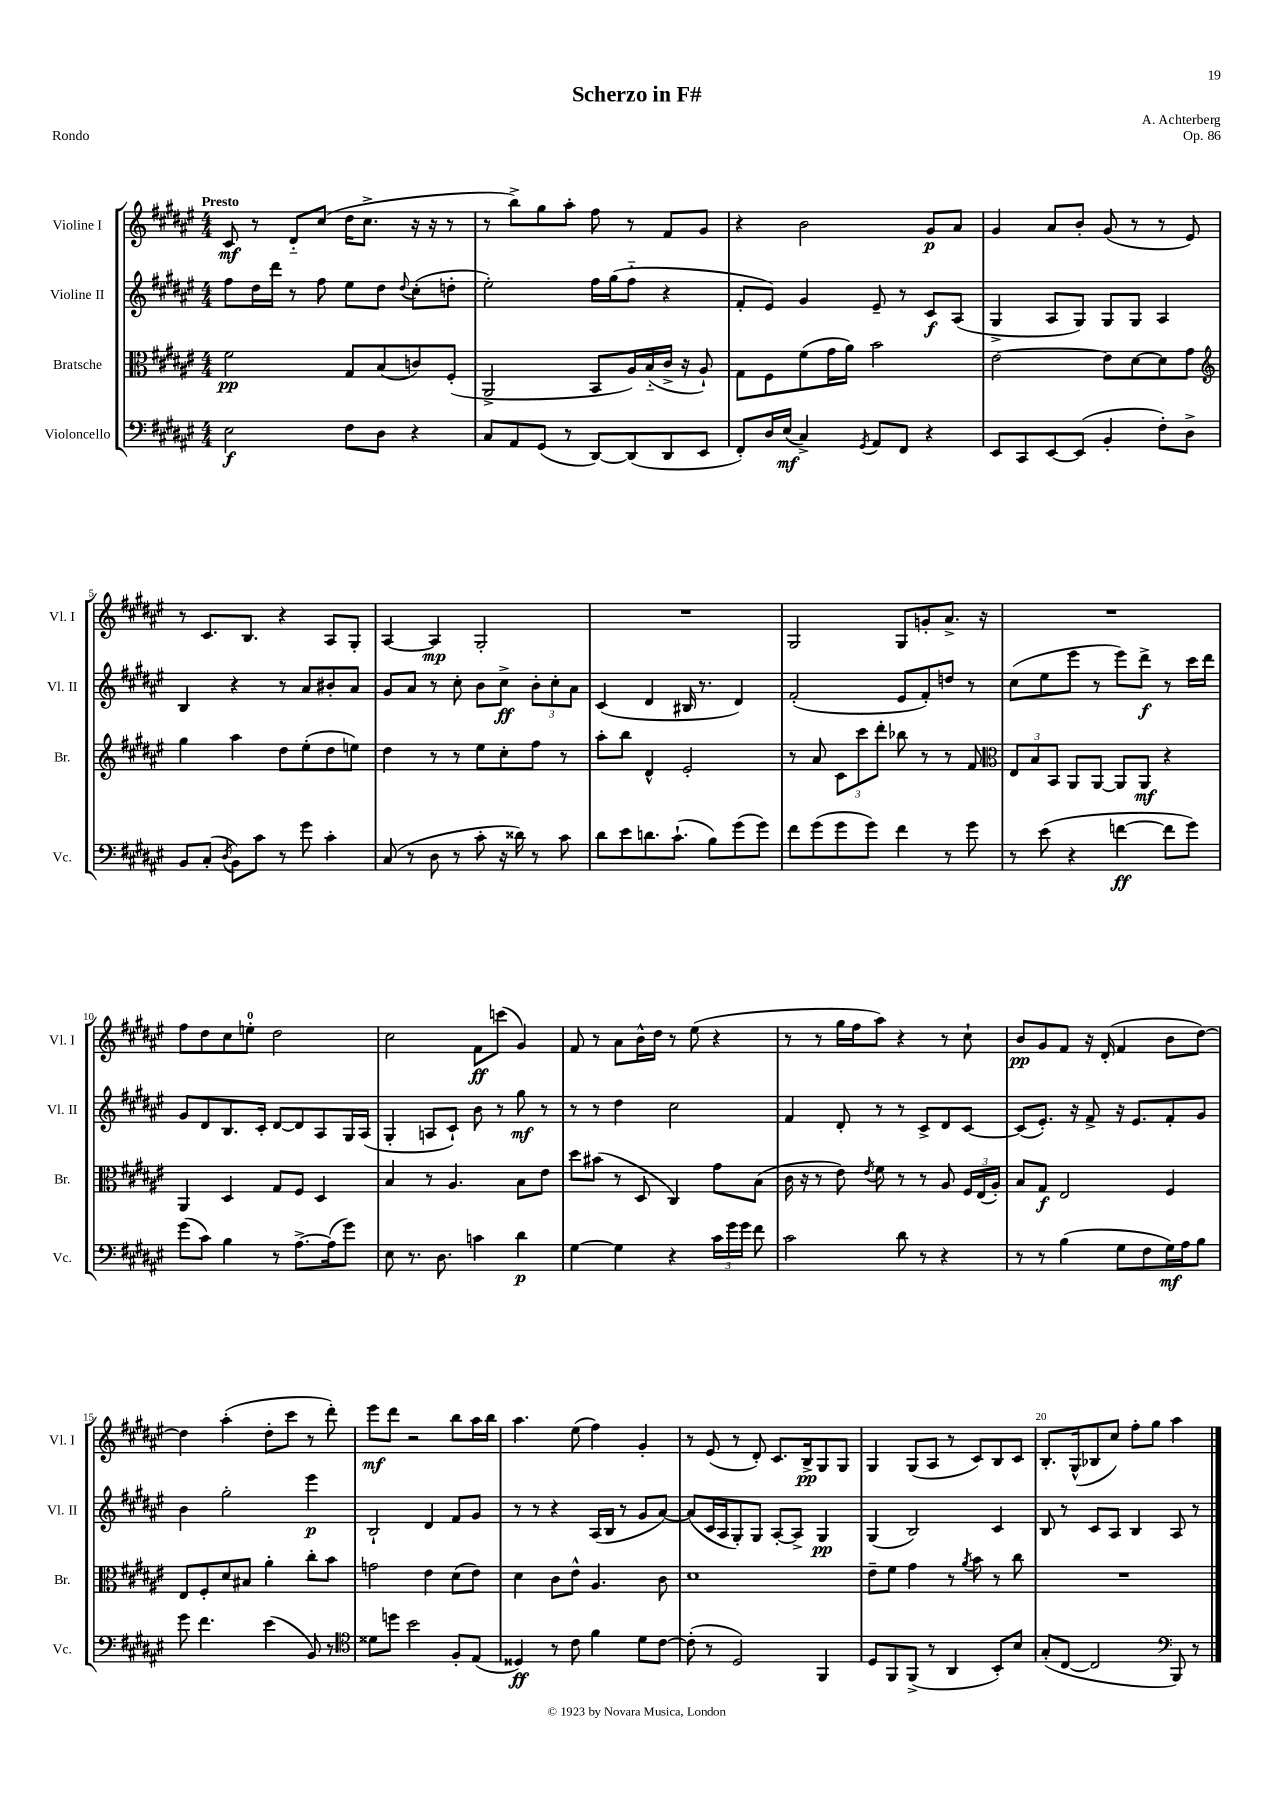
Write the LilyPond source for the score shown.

\header { title = "Scherzo in F#" composer = "A. Achterberg" opus = "Op. 86" piece = "Rondo" }
<<
\new StaffGroup <<
\new Staff = "s0" \with { instrumentName = "Violine I" shortInstrumentName = "Vl. I" } {
    \clef treble \key fis \major \numericTimeSignature \time 4/4 \tempo "Presto"
    \autoBeamOff cis'8\mf r8 dis'8[-_ cis''8]( dis''16[ cis''8.]-> r16 r16 r8 |
    r8 b''8[->) gis''8 ais''8]-. fis''8 r8 fis'8[ gis'8] |
    r4 b'2 gis'8[\p ais'8] |
    gis'4 ais'8[ b'8]-. gis'8( r8 r8 eis'8) |
    r8 cis'8.[ b8.] r4 ais8[ gis8]-. |
    ais4~ ais4\mp gis2-. |
    R1 |
    gis2 gis8[ g'8-. ais'8.]-> r16 |
    R1 |
    fis''8[ dis''8 cis''8 e''8]-0-. dis''2 |
    cis''2 fis'8[\ff c'''8]( gis'4) |
    fis'8 r8 ais'8[ b'16-^ dis''16] r8 eis''8( r4 |
    r8 r8 gis''16[ fis''16 ais''8]) r4 r8 cis''8-! |
    b'8[\pp gis'8 fis'8] r16 dis'16-.( fis'4 b'8[ dis''8]~) |
    dis''4 ais''4-.( dis''8[-. cis'''8] r8 dis'''8-.) |
    eis'''8[\mf dis'''8] r2 b''8[ ais''16 b''16] |
    ais''4. eis''8( fis''4) gis'4-. |
    r8 eis'8( r8 dis'8-.) cis'8.[ b16->\pp gis8 gis8] |
    gis4 gis8[( ais8] r8 cis'8[) b8 cis'8] |
    b8.[-. gis16-^( bes8 cis''8]) fis''8[-. gis''8] ais''4 \bar "|." |
}
\new Staff = "s1" \with { instrumentName = "Violine II" shortInstrumentName = "Vl. II" } {
    \clef treble \key fis \major \numericTimeSignature \time 4/4
    \autoBeamOff fis''8[ dis''16 dis'''16] r8 fis''8 eis''8[ dis''8] \appoggiatura { dis''8 } cis''8[-.( d''8]-. |
    eis''2-.) fis''16[ gis''16( fis''8]-_ r4 |
    fis'8[-. eis'8]) gis'4 eis'8-- r8 cis'8[\f ais8]( |
    gis4-> ais8[ gis8]) gis8[ gis8] ais4 |
    b4 r4 r8 ais'8[ bis'8-. ais'8] |
    gis'8[ ais'8] r8 cis''8-. b'8[ cis''8]->\ff \tuplet 3/2 { b'8[-. cis''8-. ais'8] } |
    cis'4( dis'4 bis16 r8. dis'4) |
    fis'2-.( eis'8[ fis'8-.) d''8] r8 |
    cis''8[( eis''8 eis'''8] r8 eis'''8[) dis'''8]->\f r8 cis'''16[ dis'''16] |
    gis'8[ dis'8 b8. cis'16]-. dis'8[~ dis'8 ais8 gis16 ais16]( |
    gis4-. a8[ cis'8]-!) b'8 r8 gis''8\mf r8 |
    r8 r8 dis''4 cis''2 |
    fis'4 dis'8-. r8 r8 cis'8[-> dis'8 cis'8]~ |
    cis'8[( eis'8.]-.) r16 fis'8-> r16 eis'8.[ fis'8-. gis'8] |
    b'4 gis''2-. eis'''4\p |
    b2-! dis'4 fis'8[ gis'8] |
    r8 r8 r4 ais16[( b16] r8 gis'8[ ais'8]~) |
    ais'8[( cis'16 ais16 gis8-.) gis8] ais8[~-. ais8]-> gis4\pp |
    gis4( b2) cis'4 |
    b8 r8 cis'8[ ais8] b4 ais8 r8 \bar "|." |
}
\new Staff = "s2" \with { instrumentName = "Bratsche" shortInstrumentName = "Br." } {
    \clef alto \key fis \major \numericTimeSignature \time 4/4
    \autoBeamOff fis'2\pp gis8[ b8( c'8) fis8]-.( |
    ais,2-> b,8[ ais16) b16-_( cis'16]-> r16 ais8-!) |
    gis8[ fis8 fis'8( gis'16 ais'16]) b'2 |
    eis'2~ eis'8[ dis'8~ dis'8 gis'8] |
    \clef treble gis''4 ais''4 dis''8[ eis''8-.( dis''8 e''8]) |
    dis''4 r8 r8 eis''8[ cis''8-. fis''8] r8 |
    ais''8[-. b''8] dis'4-^ eis'2-. |
    r8 ais'8 \tuplet 3/2 { cis'8[ cis'''8 dis'''8]-. } bes''8 r8 r8 fis'8 |
    \clef alto \tuplet 3/2 { eis8[ b8 b,8] } ais,8[ ais,8]~ ais,8[ ais,8]\mf r4 |
    ais,4 dis4 gis8[ fis8] dis4 |
    b4 r8 ais4. b8[ eis'8] |
    dis''8[ bis'8]( r8 dis8 cis4) gis'8[ b8]( |
    cis'16 r16 r8 eis'8) \acciaccatura { eis'8 } fis'8 r8 r8 ais8 \tuplet 3/2 { fis16[ eis16( ais16]-.) } |
    b8[ gis8]\f eis2 fis4 |
    eis8[ fis8-. dis'8 bis8] ais'4-. cis''8[-. b'8] |
    g'2 eis'4 dis'8[( eis'8]) |
    dis'4 cis'8[ eis'8]-^ ais4. cis'8 |
    dis'1 |
    eis'8[-- fis'8] gis'4 r8 \acciaccatura { ais'8 } b'8 r8 cis''8 |
    R1 \bar "|." |
}
\new Staff = "s3" \with { instrumentName = "Violoncello" shortInstrumentName = "Vc." } {
    \clef bass \key fis \major \numericTimeSignature \time 4/4
    \autoBeamOff eis2\f fis8[ dis8] r4 |
    cis8[ ais,8 gis,8]( r8 dis,8[~) dis,8( dis,8 eis,8] |
    fis,8[-.) dis16 eis16]\mf( cis4->) \acciaccatura { gis,8 } ais,8[ fis,8] r4 |
    eis,8[ cis,8 eis,8~ eis,8]( b,4-. fis8[-.) dis8]-> |
    b,8[ cis8]-.( \acciaccatura { dis8 } b,8[) cis'8] r8 gis'8 cis'4-. |
    cis8( r8 dis8 r8 cis'8-. r16 disis'16) r8 cis'8 |
    dis'8[ eis'8 d'8. cis'8.]-!( b8[) gis'8( gis'8]) |
    fis'8[ gis'8( gis'8 gis'8]) fis'4 r8 gis'8 |
    r8 eis'8( r4 f'4~\ff f'8[ gis'8]) |
    gis'8[( cis'8]) b4 r8 ais8.[~-> ais16( gis'8]) |
    eis8 r8. dis8. c'4 dis'4\p |
    gis4~ gis4 r4 \tuplet 3/2 { cis'16[ gis'16 gis'16] } fis'8 |
    cis'2 dis'8 r8 r4 |
    r8 r8 b4( gis8[ fis8 gis16\mf) ais16 b8] |
    gis'8 fis'4. eis'4( b,8) r8 |
    \clef tenor disis'8[ d''8] b'2 fis8[-. eis8]( |
    disis4\ff) r8 cis'8 fis'4 dis'8[ cis'8]~ |
    cis'8-.( r8 dis2) fis,4 |
    dis8[ fis,8 fis,8]->( r8 ais,4 b,8[-.) b8] |
    gis8[-.( cis8]~ cis2 \clef bass b,,8) r8 \bar "|." |
}
>>
>>
\layout { \context { \Score \override BarNumber.break-visibility = ##(#f #t #t) barNumberVisibility = #(every-nth-bar-number-visible 5) } }
